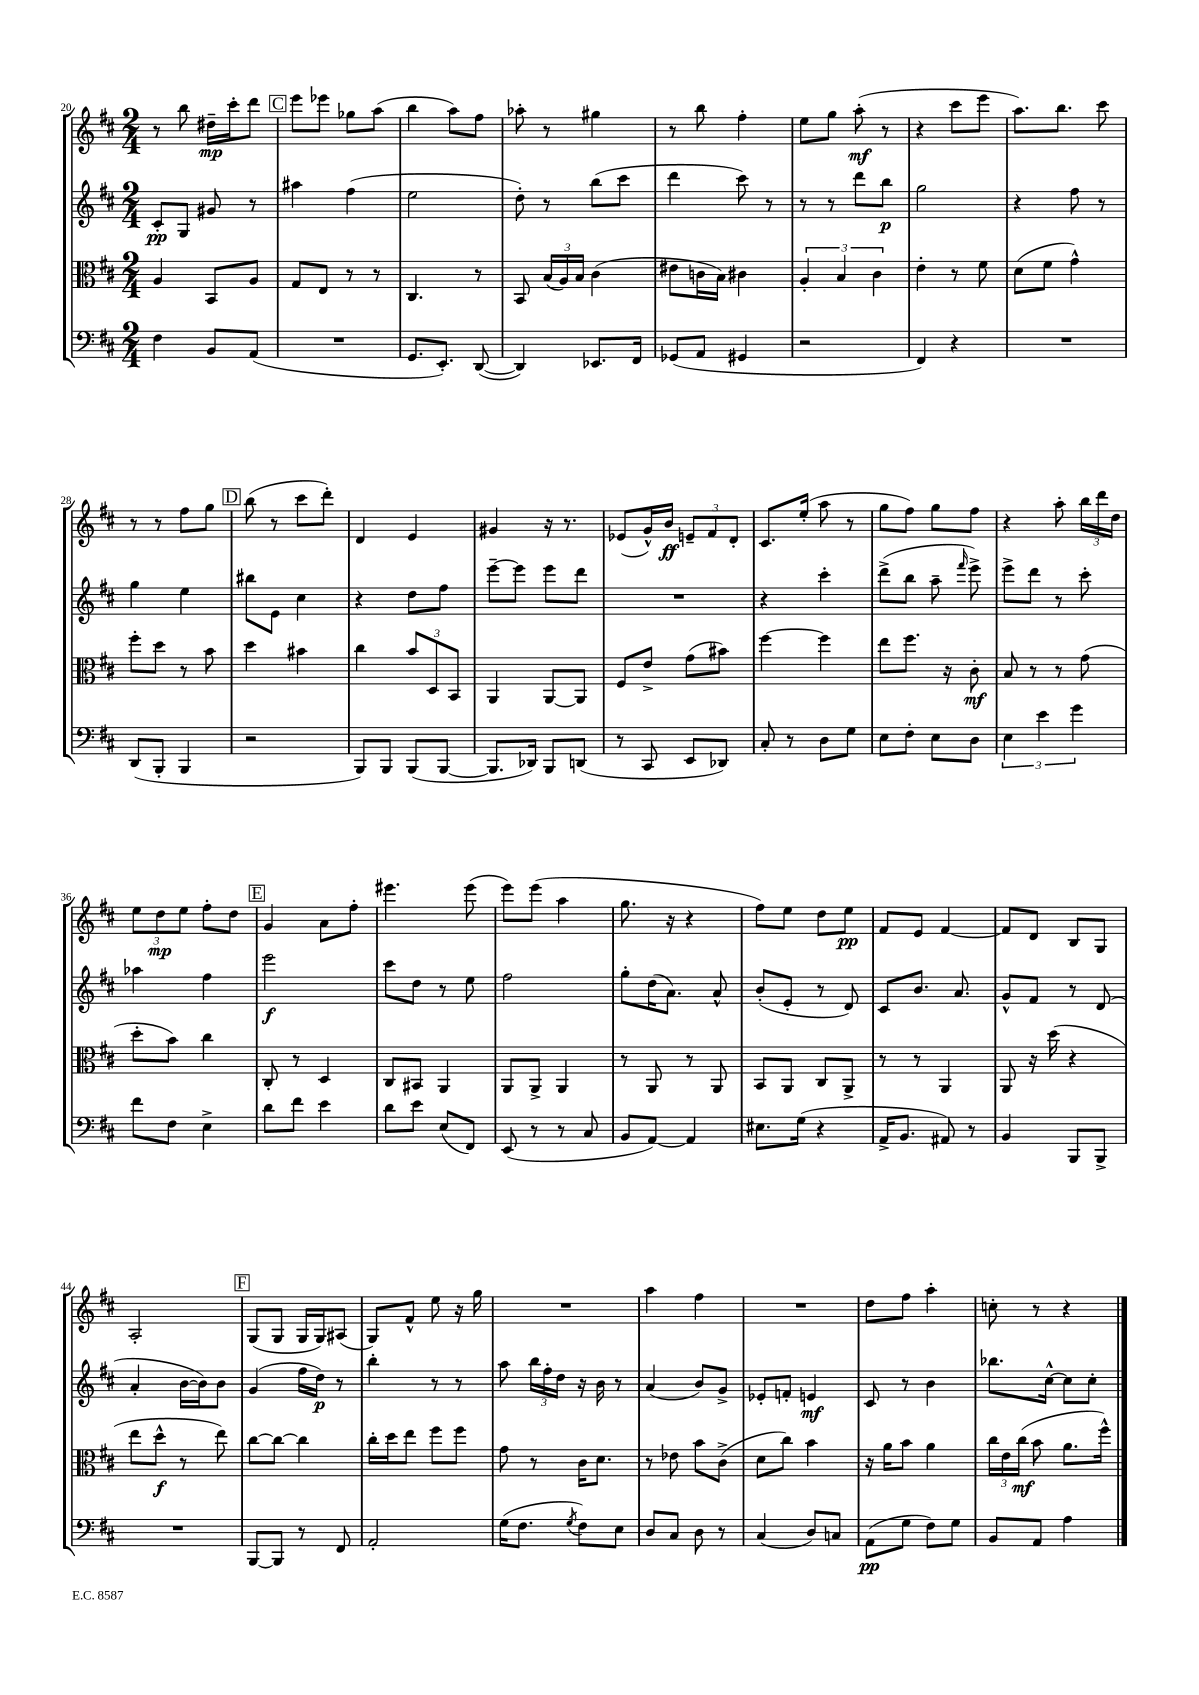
<<
\new StaffGroup <<
\new Staff = "s0" {
    \clef treble \key d \major \numericTimeSignature \time 2/4
    \autoBeamOff r8 b''8 dis''16[--\mp cis'''16-. d'''8] |
    \mark \markup { \box "C" } e'''8[ ees'''8] ges''8[ a''8]( |
    b''4 a''8[) fis''8] |
    aes''8-. r8 gis''4 |
    r8 b''8 fis''4-. |
    e''8[ g''8] a''8-.\mf( r8 |
    r4 cis'''8[ e'''8] |
    a''8.[) b''8.] cis'''8 |
    r8 r8 fis''8[ g''8] |
    \mark \markup { \box "D" } b''8( r8 cis'''8[ d'''8]-.) |
    d'4 e'4 |
    gis'4 r16 r8. |
    ees'8[( g'16-^) b'16]\ff \tuplet 3/2 { e'8[-- fis'8 d'8]-. } |
    cis'8.[ e''16]-.( a''8 r8 |
    g''8[ fis''8]) g''8[ fis''8] |
    r4 a''8-. \tuplet 3/2 { b''16[ d'''16 d''16] } |
    \tuplet 3/2 { e''8[ d''8\mp e''8] } fis''8[-. d''8] |
    \mark \markup { \box "E" } g'4 a'8[ fis''8]-. |
    eis'''4. eis'''8( |
    e'''8[) e'''8]( a''4 |
    g''8. r16 r4 |
    fis''8[) e''8] d''8[ e''8]\pp |
    fis'8[ e'8] fis'4~ |
    fis'8[ d'8] b8[ g8] |
    a2-. |
    \mark \markup { \box "F" } g8[( g8] g16[ g16) ais8]( |
    g8[) fis'8]-^ e''8 r16 g''16 |
    R2 |
    a''4 fis''4 |
    R2 |
    d''8[ fis''8] a''4-. |
    c''8-. r8 r4 \bar "|." |
}
\new Staff = "s1" {
    \clef treble \key d \major \numericTimeSignature \time 2/4
    \autoBeamOff cis'8[-.\pp g8] gis'8 r8 |
    \mark \markup { \box "C" } ais''4 fis''4( |
    e''2 |
    d''8-.) r8 b''8[( cis'''8] |
    d'''4 cis'''8) r8 |
    r8 r8 d'''8[ b''8]\p |
    g''2 |
    r4 fis''8 r8 |
    g''4 e''4 |
    \mark \markup { \box "D" } bis''8[ e'8] cis''4 |
    r4 d''8[ fis''8] |
    e'''8[~-- e'''8] e'''8[ d'''8] |
    R2 |
    r4 cis'''4-. |
    d'''8[->( b''8] a''8-- \grace { fis'''16 } e'''8->) |
    e'''8[-> d'''8] r8 cis'''8-. |
    aes''4 fis''4 |
    \mark \markup { \box "E" } e'''2\f |
    cis'''8[ d''8] r8 e''8 |
    fis''2 |
    g''8[-. d''16( a'8.]) a'8-^ |
    b'8[-.( e'8]-. r8 d'8) |
    cis'8[ b'8.] a'8. |
    g'8[-^ fis'8] r8 d'8( |
    a'4-. b'16[~ b'16) b'8] |
    \mark \markup { \box "F" } g'4( fis''16[ d''16]\p) r8 |
    b''4-. r8 r8 |
    a''8 \tuplet 3/2 { b''16[ fis''16-. d''16] } r16 b'16 r8 |
    a'4( b'8[) g'8]-> |
    ees'8[-. f'8]-. e'4\mf |
    cis'8 r8 b'4 |
    bes''8.[ cis''16]~-^ cis''8[ cis''8]-. \bar "|." |
}
\new Staff = "s2" {
    \clef alto \key d \major \numericTimeSignature \time 2/4
    \autoBeamOff a4 b,8[ a8] |
    \mark \markup { \box "C" } g8[ e8] r8 r8 |
    cis4. r8 |
    b,8 \tuplet 3/2 { b16[( a16) b16] } cis'4( |
    eis'8[ c'16 b16]) cis'4 |
    \tuplet 3/2 { a4-. b4 cis'4 } |
    e'4-. r8 fis'8 |
    d'8[( fis'8] g'4-^) |
    fis''8[-. d''8] r8 b'8 |
    \mark \markup { \box "D" } d''4 bis'4 |
    cis''4 \tuplet 3/2 { b'8[ d8 b,8] } |
    a,4 a,8[~ a,8] |
    fis8[ e'8]-> g'8[( bis'8]) |
    fis''4~ fis''4 |
    e''8[ fis''8.] r16 cis'8-.\mf |
    b8 r8 r8 g'8( |
    d''8[-. b'8]) cis''4 |
    \mark \markup { \box "E" } cis8-. r8 d4 |
    cis8[ bis,8] a,4 |
    a,8[ a,8]-> a,4 |
    r8 a,8 r8 a,8 |
    b,8[ a,8] cis8[ a,8]-> |
    r8 r8 a,4 |
    a,8 r16 d''16( r4 |
    e''8[ d''8]-^\f r8 e''8) |
    \mark \markup { \box "F" } cis''8[~ cis''8]~ cis''4 |
    cis''16[-. d''16 e''8] fis''8[ fis''8] |
    g'8 r8 cis'16[ d'8.] |
    r8 ees'8 b'8[ cis'8]->( |
    d'8[ cis''8]) b'4 |
    r16 a'16[ b'8] a'4 |
    \tuplet 3/2 { cis''16[ e'16 cis''16]\mf( } b'8 a'8.[ fis''16]-^) \bar "|." |
}
\new Staff = "s3" {
    \clef bass \key d \major \numericTimeSignature \time 2/4
    \autoBeamOff fis4 b,8[ a,8]( |
    \mark \markup { \box "C" } R2 |
    g,8.[ e,8.]-.) d,8~( |
    d,4) ees,8.[ fis,16] |
    ges,8[( a,8] gis,4 |
    r2 |
    fis,4) r4 |
    R2 |
    d,8[( b,,8]-. b,,4 |
    \mark \markup { \box "D" } r2 |
    b,,8[) b,,8] b,,8[( b,,8]~ |
    b,,8.[ des,16]) b,,8[ d,8]( |
    r8 cis,8 e,8[ des,8]) |
    cis8-. r8 d8[ g8] |
    e8[ fis8]-. e8[ d8] |
    \tuplet 3/2 { e4 e'4 g'4 } |
    fis'8[ fis8] e4-> |
    \mark \markup { \box "E" } d'8[ fis'8] e'4 |
    d'8[ e'8] e8[( fis,8]) |
    e,8( r8 r8 cis8 |
    b,8[ a,8]~) a,4 |
    eis8.[ g16]( r4 |
    a,16[-> b,8.] ais,8) r8 |
    b,4 b,,8[ b,,8]-> |
    R2 |
    \mark \markup { \box "F" } b,,8[~ b,,8] r8 fis,8 |
    a,2-. |
    g16[( fis8.] \acciaccatura { g8 } fis8[) e8] |
    d8[ cis8] d8 r8 |
    cis4( d8[) c8] |
    a,8[\pp( g8] fis8[) g8] |
    b,8[ a,8] a4 \bar "|." |
}
>>
>>
\layout { \context { \Score currentBarNumber = #20 } }
